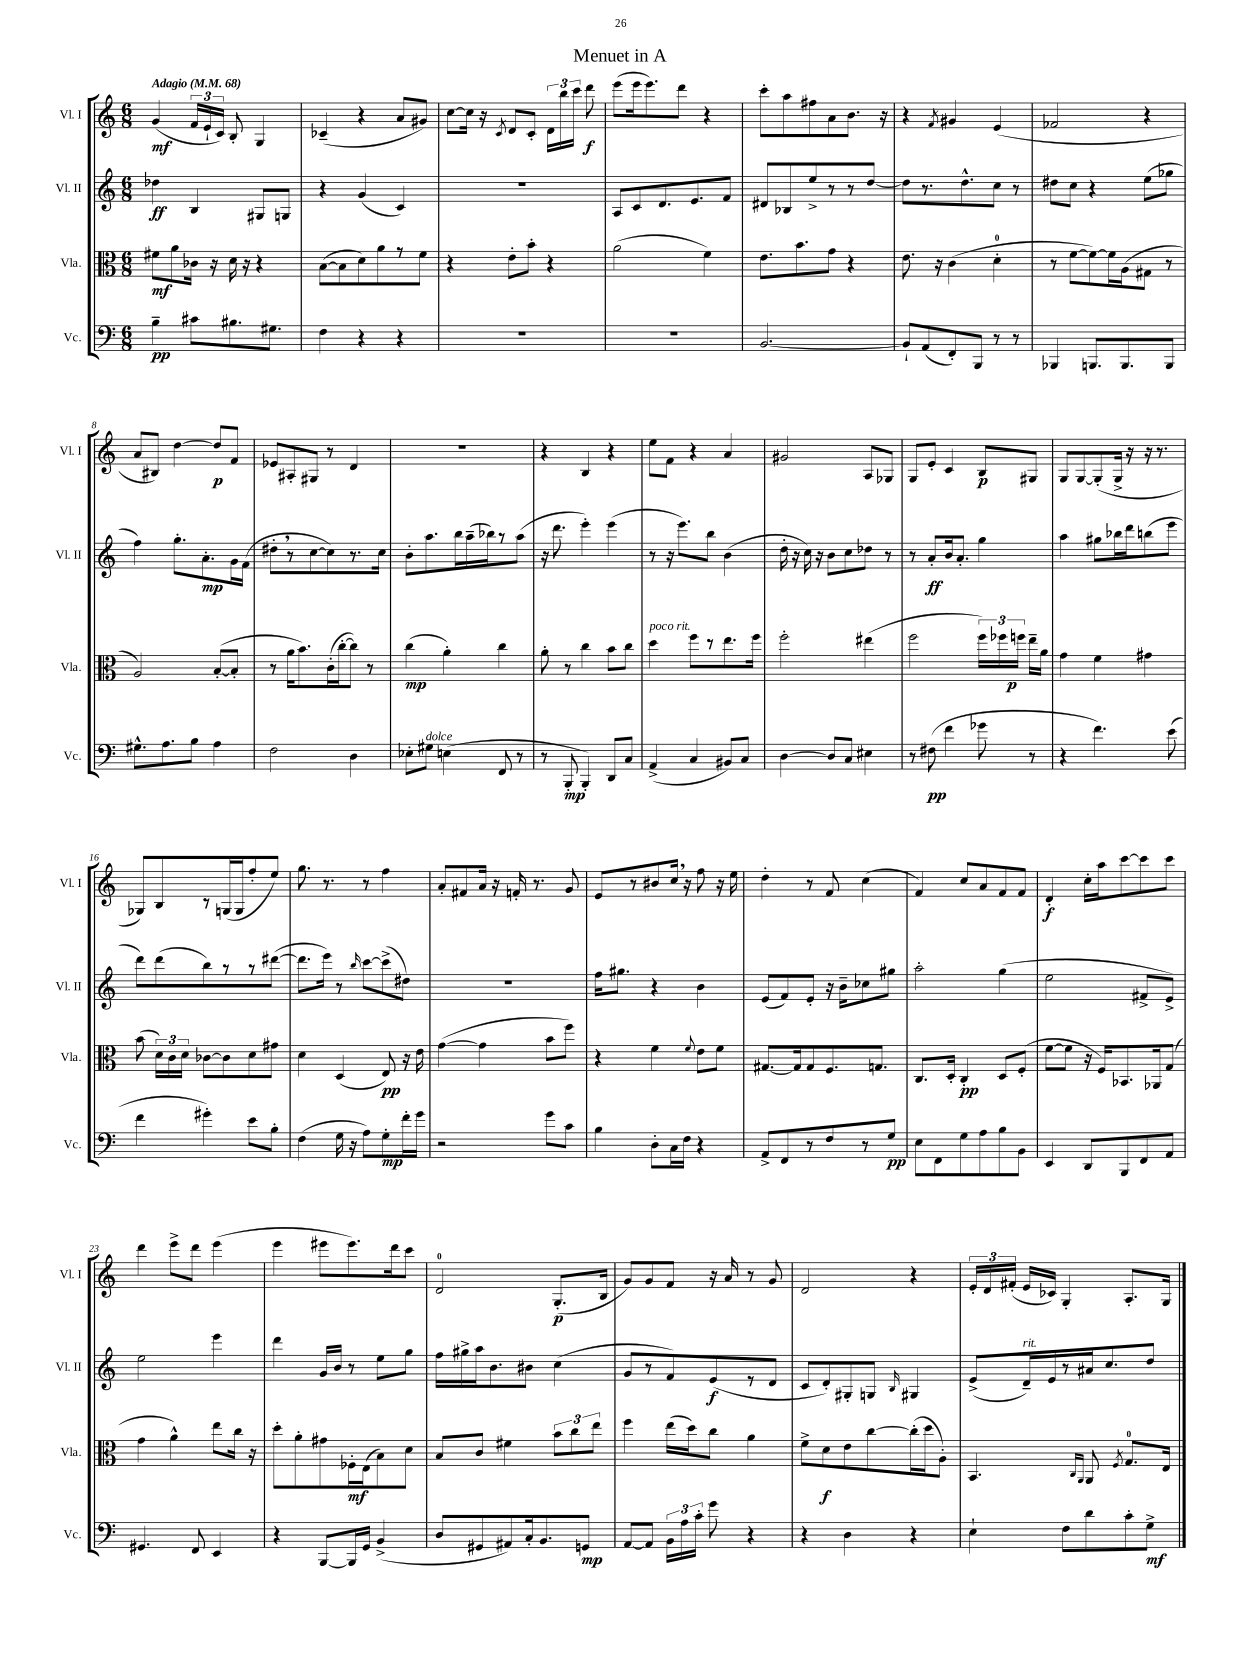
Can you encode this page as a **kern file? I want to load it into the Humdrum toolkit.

**kern	**dynam	**kern	**dynam	**kern	**dynam	**kern	**dynam
*part4	*part4	*part3	*part3	*part2	*part2	*part1	*part1
*staff4	*staff4	*staff3	*staff3	*staff2	*staff2	*staff1	*staff1
*I"Vc.	*	*I"Vla.	*	*I"Vl. II	*	*I"Vl. I	*
*I'Vc.	*	*I'Vla.	*	*I'Vl. II	*	*I'Vl. I	*
*clefF4	*	*clefC3	*	*clefG2	*	*clefG2	*
*k[]	*	*k[]	*	*k[]	*	*k[]	*
*M6/8	*	*M6/8	*	*M6/8	*	*M6/8	*
*MM68	*	*MM68	*	*MM68	*	*MM68	*
=1	=1	=1	=1	=1	=1	=1	=1
!	!	!	!	!	!	!LO:TX:a:B:t=Adagio	!
4B~\	pp	8f#X\L	mf	4dd-X\	ff	(4g/	mf
.	.	8a\	.	.	.	.	.
8c#X\L	.	16c-X\Jk	.	4B/	.	24f/LL	.
.	.	.	.	.	.	24e`/	.
.	.	16r	.	.	.	.	.
.	.	.	.	.	.	24c/JJ)	.
8.B#X\	.	16d\	.	.	.	8B'/	.
.	.	16r	.	.	.	.	.
.	.	4r	.	8G#X/L	.	4G/	.
8.G#X\J	.	.	.	.	.	.	.
.	.	.	.	8Gn/J	.	.	.
=2	=2	=2	=2	=2	=2	=2	=2
4F\	.	([8B\L	.	4r	.	(4c-X~/	.
.	.	8B\]	.	.	.	.	.
4r	.	8d\)	.	(4g/	.	4r	.
.	.	8a\	.	.	.	.	.
4r	.	8r	.	4c/)	.	8a/L	.
.	.	8f\J	.	.	.	8g#X/J)	.
=3	=3	=3	=3	=3	=3	=3	=3
2.r	.	4r	.	2.r	.	[8cc\L	.
.	.	.	.	.	.	16cc\Jk]	.
.	.	.	.	.	.	16r	.
.	.	.	.	.	.	8qc/	.
.	.	8e'\L	.	.	.	8d/L	.
.	.	8b'\J	.	.	.	8c'/J	.
.	.	4r	.	.	.	24d\LL	.
.	.	.	.	.	.	24bb\	.
.	.	.	.	.	.	24ccc\JJ	.
.	.	.	.	.	.	8ddd\	f
=4	=4	=4	=4	=4	=4	=4	=4
2.r	.	(2a\	.	8A/L	.	(8eee\L	.
.	.	.	.	8c/	.	16eee\k	.
.	.	.	.	.	.	8.eee\)	.
.	.	.	.	8.d/	.	.	.
.	.	.	.	.	.	8ddd\J	.
.	.	.	.	8.e/	.	.	.
.	.	4f\)	.	.	.	4r	.
.	.	.	.	8f/J	.	.	.
=5	=5	=5	=5	=5	=5	=5	=5
[2.BB/	.	8.e\L	.	8d#X/L	.	8ccc'\L	.
.	.	.	.	8B-X/	.	8aa\	.
.	.	8.b\	.	.	.	.	.
.	.	.	.	8ee^/	.	8ff#X\	.
.	.	8g\J	.	8r	.	8a\	.
.	.	4r	.	8r	.	8.b\J	.
.	.	.	.	[8dd/J	.	.	.
.	.	.	.	.	.	16r	.
=6	=6	=6	=6	=6	=6	=6	=6
8BB`/L]	.	8.e\	.	8dd\L]	.	4r	.
(8AA/	.	.	.	8.r	.	.	.
.	.	16r	.	.	.	.	.
.	.	.	.	.	.	8qf/	.
8FF'/)	.	(4c\	.	.	.	4g#X/	.
.	.	.	.	8.dd^^\	.	.	.
8BBB/J	.	.	.	.	.	.	.
8r	.	4d'\	.	8cc\J	.	(4e/	.
8r	.	.	.	8r	.	.	.
=7	=7	=7	=7	=7	=7	=7	=7
4BBB-X/	.	8r	.	8dd#X\L	.	2f-X/	.
.	.	[8f\L	.	8cc\J	.	.	.
8.BBBn/L	.	8f\_)	.	4r	.	.	.
.	.	16f\L]	.	.	.	.	.
8.BBB/	.	(16A\J	.	.	.	.	.
.	.	8G#X\J	.	(8ee\L	.	4r	.
8BBB/J	.	8r	.	8gg-X\J	.	.	.
!!LO:LB:g=z
=8	=8	=8	=8	=8	=8	=8	=8
8.G#X^^\L	.	2A/)	.	4ff\)	.	8a/L	.
.	.	.	.	.	.	8B#X/J)	.
8.A\	.	.	.	.	.	.	.
.	.	.	.	8.gg'\L	.	[4dd\	.
8B\J	.	.	.	.	.	.	.
.	.	.	.	8.a'\	mp	.	.
4A\	.	([8B'/L	.	.	.	8dd/L]	p
.	.	8B'/J]	.	16g\L	.	8f/J	.
.	.	.	.	(16f\JJ	.	.	.
=9	=9	=9	=9	=9	=9	=9	=9
2F\	.	8r	.	8dd#X',\L	.	8e-X/L	.
.	.	16a\KL	.	8r	.	8A#X'/	.
.	.	8.b\)	.	.	.	.	.
.	.	.	.	[8cc\	.	8G#X/J	.
.	.	(16c'\L	.	8cc\])	.	8r	.
.	.	[16cc'\J	.	.	.	.	.
4D\	.	8cc\J])	.	8.r	.	4d/	.
.	.	8r	.	.	.	.	.
.	.	.	.	16cc\Jk	.	.	.
=10	=10	=10	=10	=10	=10	=10	=10
8E-X'\L	.	(4cc\	mp	8b'\L	.	2.r	.
!LO:TX:a:i:t=dolce	!	!	!	!	!	!	!
8G#X\J	.	.	.	8.aa\	.	.	.
(4En\	.	4a'\)	.	.	.	.	.
.	.	.	.	16bb\L	.	.	.
.	.	.	.	(16aa~\	.	.	.
.	.	.	.	16bb-X\J)	.	.	.
8FF/	.	4cc\	.	8r	.	.	.
8r	.	.	.	(8aa\J	.	.	.
=11	=11	=11	=11	=11	=11	=11	=11
8r	.	8a'\	.	16r	.	4r	.
.	.	.	.	8.ddd\	.	.	.
8BBB'/	mp	8r	.	.	.	.	.
4BBB'/)	.	4cc\	.	4eee'\)	.	4B/	.
8DD/L	.	8b\L	.	(4eee\	.	4r	.
8C/J	.	8cc\J	.	.	.	.	.
=12	=12	=12	=12	=12	=12	=12	=12
!	!	!LO:TX:a:i:t=poco rit.	!	!	!	!	!
(4AA^/	.	4dd\	.	8r	.	8ee\L	.
.	.	.	.	16r	.	8f\J	.
.	.	.	.	8.eee\L)	.	.	.
4C/	.	8ff\L	.	.	.	4r	.
.	.	8r	.	8bb\J	.	.	.
8BB#X/L)	.	8.ee\	.	(4b\	.	4a/	.
8C/J	.	.	.	.	.	.	.
.	.	16ff\Jk	.	.	.	.	.
=13	=13	=13	=13	=13	=13	=13	=13
[4D\	.	2ff'\	.	16dd'\	.	2g#X/	.
.	.	.	.	16r	.	.	.
.	.	.	.	16cc\)	.	.	.
.	.	.	.	16r	.	.	.
8D/L]	.	.	.	8b\L	.	.	.
8C/J	.	.	.	8cc\	.	.	.
4E#X\	.	(4ee#X\	.	8dd-X\J	.	8A/L	.
.	.	.	.	8r	.	8G-X/J	.
=14	=14	=14	=14	=14	=14	=14	=14
8r	.	2ff\	.	8r	.	8G/L	.
(8F#X\	pp	.	.	8a'/L	ff	8e'/J	.
4f\	.	.	.	16b/k	.	4c/	.
.	.	.	.	8.a'/J	.	.	.
8g-X\	.	24ff\LL)	.	4gg\	.	8B/L	p
.	.	24ff-X\	.	.	.	.	.
.	.	24ffn\JJ	p	.	.	.	.
8r	.	16ee~\LL	.	.	.	8G#X/J	.
.	.	16a\JJ	.	.	.	.	.
=15	=15	=15	=15	=15	=15	=15	=15
4r	.	4g\	.	4aa\	.	8G/L	.
.	.	.	.	.	.	[8G/	.
4.f\)	.	4f\	.	8gg#X\L	.	(8G'/]	.
.	.	.	.	16bb-X\L	.	16G^/Jk	.
.	.	.	.	16ddd\J	.	16r	.
.	.	4g#X\	.	(8bbn\	.	16r	.
.	.	.	.	.	.	8.r	.
(8e\	.	.	.	8eee\J	.	.	.
!!LO:LB:g=z
=16	=16	=16	=16	=16	=16	=16	=16
4f\	.	(8b\	.	8ddd\L)	.	8G-X/L)	.
.	.	24d\LL)	.	(8ddd\	.	8B/	.
.	.	24c\	.	.	.	.	.
.	.	24d\JJ	.	.	.	.	.
4g#X'\)	.	[8c-X\L	.	8bb\)	.	8r	.
.	.	8c-\]	.	8r	.	(16Gn/L	.
.	.	.	.	.	.	16G/J	.
8e\L	.	8d\	.	8r	.	8ff'/	.
8B'\J	.	8g#X\J	.	([8ddd#X\J	.	8ee/J)	.
=17	=17	=17	=17	=17	=17	=17	=17
(4F\	.	4d\	.	8.ddd#\L]	.	8.gg\	.
.	.	.	.	16eee\Jk)	.	8.r	.
16G\	.	(4D/	.	8r	.	.	.
16r	.	.	.	.	.	.	.
.	.	.	.	16qqbb/	.	.	.
8A\L)	.	.	.	[8ccc\L	.	8r	.
8G'\	mp	8E/)	pp	(8ccc^\]	.	4ff\	.
16f'\L	.	16r	.	8dd#X\J)	.	.	.
16g\JJ	.	16e\	.	.	.	.	.
=18	=18	=18	=18	=18	=18	=18	=18
2r	.	([4g\	.	2.r	.	8a'/L	.
.	.	.	.	.	.	8f#X/	.
.	.	4g\]	.	.	.	16a/Jk	.
.	.	.	.	.	.	16r	.
.	.	.	.	.	.	16fn'/	.
.	.	.	.	.	.	8.r	.
8g\L	.	8b\L	.	.	.	.	.
8c\J	.	8ff\J)	.	.	.	8g/	.
=19	=19	=19	=19	=19	=19	=19	=19
4B\	.	4r	.	16ff\KL	.	8e/L	.
.	.	.	.	8.gg#X\J	.	.	.
.	.	.	.	.	.	8r	.
8D'\L	.	4f\	.	4r	.	8b#X/	.
16C\L	.	.	.	.	.	16cc,/Jk	.
16F\JJ	.	.	.	.	.	16r	.
.	.	8qqf/	.	.	.	.	.
4r	.	8e\L	.	4b\	.	8ff\	.
.	.	8f\J	.	.	.	16r	.
.	.	.	.	.	.	16ee\	.
=20	=20	=20	=20	=20	=20	=20	=20
8AA^/L	.	[8.G#X/L	.	(8e/L	.	4dd'\	.
8FF/	.	.	.	8f/)	.	.	.
.	.	16G#/k]	.	.	.	.	.
8r	.	8G#/	.	8e'/J	.	8r	.
8F/	.	8.F/	.	16r	.	8f/	.
.	.	.	.	16b~\KL	.	.	.
8r	.	.	.	8cc-X\	.	(4cc\	.
.	.	8.Gn/J	.	.	.	.	.
8G/J	pp	.	.	8gg#X\J	.	.	.
=21	=21	=21	=21	=21	=21	=21	=21
8E\L	.	8.C/L	.	2aa'\	.	4f/)	.
8FF\	.	.	.	.	.	.	.
.	.	16D'/Jk	.	.	.	.	.
8G\	.	4C'/	pp	.	.	8cc/L	.
8A\	.	.	.	.	.	8a/	.
8B\	.	8D/L	.	(4gg\	.	8f/	.
8BB\J	.	(8F'/J	.	.	.	8f/J	.
=22	=22	=22	=22	=22	=22	=22	=22
4EE/	.	[8f\L	.	2ee\	.	4d'/	f
.	.	8f\J]	.	.	.	.	.
8DD/L	.	16r	.	.	.	16cc'\LL	.
.	.	16F/KL)	.	.	.	16aa\J	.
8BBB/	.	8.BB-X/	.	.	.	[8ccc\	.
8FF/	.	.	.	8f#X^/L	.	8ccc\]	.
.	.	16AA-X/k	.	.	.	.	.
8AA/J	.	(8G/J	.	8e^/J)	.	8ccc\J	.
!!LO:LB:g=z
=23	=23	=23	=23	=23	=23	=23	=23
4.GG#X/	.	4g\	.	2ee\	.	4ddd\	.
.	.	4a^^\)	.	.	.	8eee^\L	.
8FF/	.	.	.	.	.	8ddd\J	.
4EE/	.	8ee\L	.	4eee\	.	(4eee\	.
.	.	16cc\Jk	.	.	.	.	.
.	.	16r	.	.	.	.	.
=24	=24	=24	=24	=24	=24	=24	=24
4r	.	8dd'\L	.	4ddd\	.	4eee\	.
.	.	8a'\	.	.	.	.	.
[8BBB/L	.	8g#X\	.	16g/LL	.	8eee#X\L	.
.	.	.	.	16b/JJ	.	.	.
16BBB/L]	.	16F-X'\L	mf	8r	.	8.eee#\)	.
16GG/JJ	.	(16E\J	.	.	.	.	.
(4BB^/	.	8B\)	.	8ee\L	.	.	.
.	.	.	.	.	.	16ddd\k	.
.	.	8d\J	.	8gg\J	.	8ccc\J	.
=25	=25	=25	=25	=25	=25	=25	=25
8D/L	.	8B/L	.	16ff\LL	.	2d/	.
.	.	.	.	16gg#X^\	.	.	.
8GG#X/	.	8c/J	.	16aa\J	.	.	.
.	.	.	.	8.b\	.	.	.
8AA#X/)	.	4f#X\	.	.	.	.	.
16C'/k	.	.	.	8b#X\J	.	.	.
8.BB/	.	.	.	.	.	.	.
.	.	12b\L	.	(4cc\	.	(8.G'/L	p
.	.	12cc\	.	.	.	.	.
8GGn/J	mp	.	.	.	.	.	.
.	.	12ee\J	.	.	.	.	.
.	.	.	.	.	.	16B/Jk	.
=26	=26	=26	=26	=26	=26	=26	=26
[8AA/L	.	4ff\	.	8g/L	.	8g/L)	.
8AA/J]	.	.	.	8r	.	8g/	.
24BB\LL	.	(16ee\LL	.	8f/)	.	8f/J	.
24A\	.	.	.	.	.	.	.
.	.	16dd\J)	.	.	.	.	.
24c'\JJ	.	.	.	.	.	.	.
8g\	.	8cc\J	.	(8e/	f	16r	.
.	.	.	.	.	.	16a/	.
4r	.	4a\	.	8r	.	8r	.
.	.	.	.	8d/J	.	8g/	.
=27	=27	=27	=27	=27	=27	=27	=27
4r	.	8f^\L	.	8c/L	.	2d/	.
.	.	8d\	f	8d'/)	.	.	.
4D\	.	8e\	.	8G#X'/	.	.	.
.	.	[8cc\	.	8Gn/J	.	.	.
.	.	.	.	16qqB/	.	.	.
4r	.	(16cc'\L]	.	4G#X/	.	4r	.
.	.	16dd\J	.	.	.	.	.
.	.	8A'\J)	.	.	.	.	.
=28	=28	=28	=28	=28	=28	=28	=28
4E`\	.	4.BB/	.	(8e^/L	.	24e'/LL	.
.	.	.	.	.	.	24d/	.
.	.	.	.	.	.	(24f#X'/JJ	.
!	!	!	!	!LO:TX:a:i:t=rit.	!	!	!
.	.	.	.	16d~/L)	.	16e/LL	.
.	.	.	.	16e/	.	16c-X/JJ)	.
8F\L	.	.	.	8r	.	4G'/	.
.	.	16qqC/LL	.	.	.	.	.
.	.	16qqAA/JJ	.	.	.	.	.
8d\	.	8AA/	.	16a#X/J	.	.	.
.	.	.	.	8.cc/	.	.	.
.	.	8qF/	.	.	.	.	.
8c'\	.	8.G/L	.	.	.	8.A'/L	.
8G^\J	mf	.	.	8dd/J	.	.	.
.	.	16E/Jk	.	.	.	16G/Jk	.
==	==	==	==	==	==	==	==
*-	*-	*-	*-	*-	*-	*-	*-
